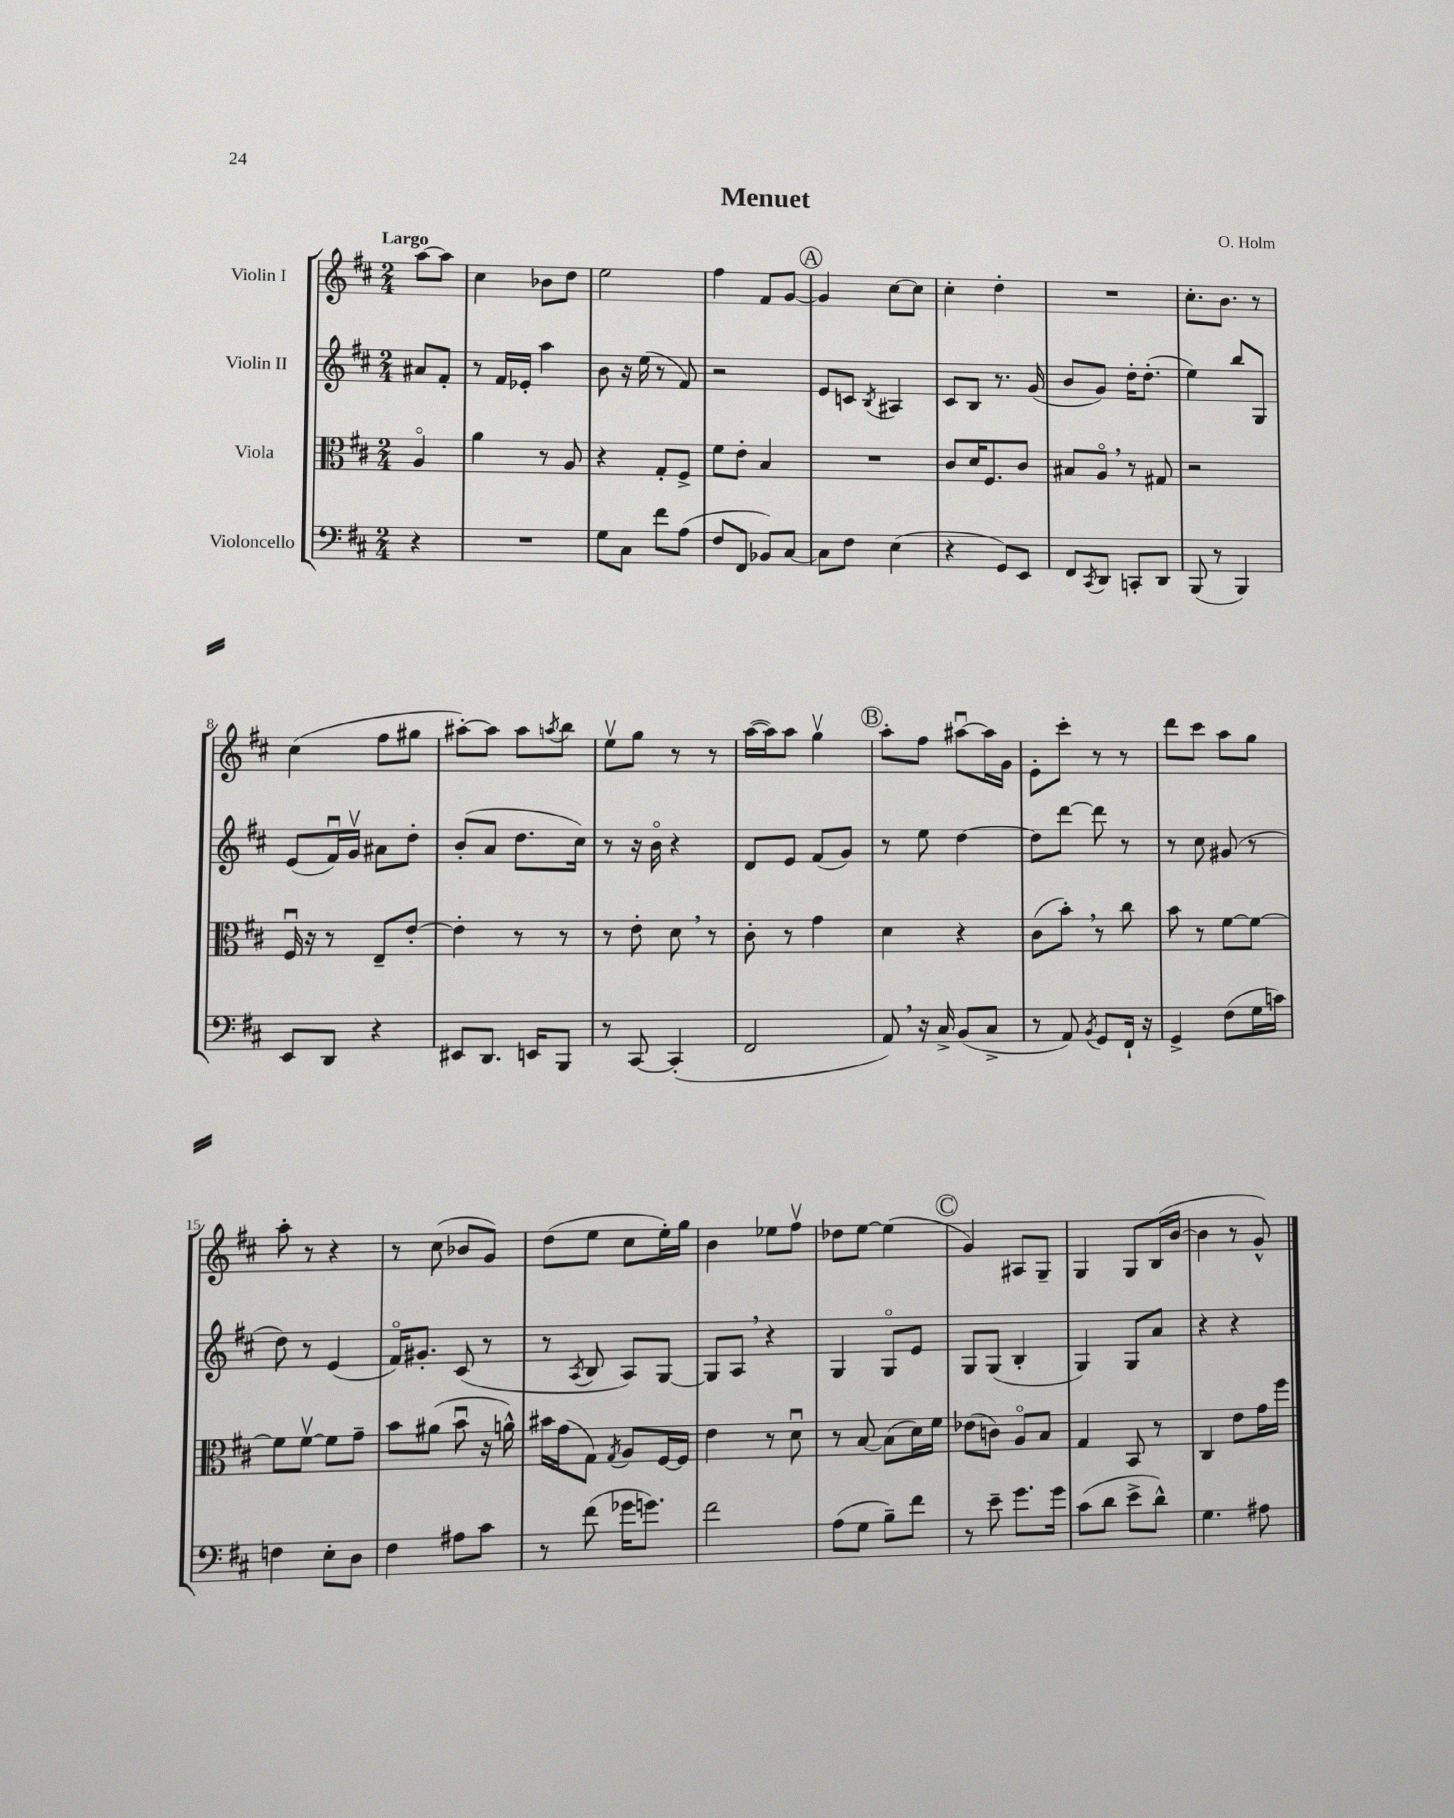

**kern	**kern	**kern	**kern
*staff4	*staff3	*staff2	*staff1
*clefF4	*clefC3	*clefG2	*clefG2
*k[f#c#]	*k[f#c#]	*k[f#c#]	*k[f#c#]
*M2/4	*M2/4	*M2/4	*M2/4
4r	4Ao	8a#	[8aa
.	.	8f#'	8aa]
=	=	=	=
2r	4a	8r	4cc#
.	.	16f#	.
.	.	16e-'	.
.	8r	4aa	8b-
.	8A	.	8dd
=	=	=	=
8G	4r	8b	2ee
8C#	.	16r	.
.	.	(16ee	.
8f#	8G'	8r	.
(8A	8F#^	8f#)	.
=	=	=	=
8F#	8f#	2r	4ff#
8FF#	8e'	.	.
8BB-)	4B	.	8f#
[8C#	.	.	[8g
=	=	=	=
8C#]	2r	8e	4g]
8F#	.	8c	.
.	.	8qB	.
(4E	.	4A#	[8cc#
.	.	.	8cc#]
=	=	=	=
4r	8c#	8c#	4cc#'
.	16d	8B	.
.	8.F#	.	.
8GG)	.	8.r	4dd'
8EE	8c#	.	.
.	.	(16g	.
=	=	=	=
8FF#	8B#	8b	2r
8qCC#	.	.	.
8DD	8Ao	8g)	.
8CC'	8r	16dd'	.
.	.	(8.dd'	.
8DD	8G#	.	.
=	=	=	=
(8BBB	2r	4ee)	8.cc#'
8r	.	.	.
.	.	.	8.b
4BBB)	.	8bb	.
.	.	8G	8r
=	=	=	=
8EE	16F#u	(8e	(4cc#
.	16r	.	.
8DD	8r	16f#u)	.
.	.	16gv	.
4r	8E~	8a#	8ff#
.	[8e'	8dd'	8gg#
=	=	=	=
8EE#	4e']	(8b'	[8aa#')
8.DD	.	8a	8aa#]
.	8r	8.dd	8aa#
16EE	.	.	.
.	.	.	8qaa
8BBB	8r	.	8bb
.	.	16cc#)	.
=	=	=	=
8r	8r	8r	8eev
[8CC#	8e'	16r	8gg
.	.	16bo	.
(4CC#']	8d	4r	8r
.	8r	.	8r
=	=	=	=
2FF#	8c#'	8d	([16aa
.	.	.	16aa])
.	8r	8e	8aa
.	4g	(8f#	4ggv
.	.	8g)	.
=	=	=	=
8AA)	4d	8r	8aa'
16r	.	8ee	8ff#
16C#^	.	.	.
(8BB	4r	[4dd	[8aa#u
8C#^	.	.	16aa#]
.	.	.	16g
=	=	=	=
8r	(8c#	8dd]	8e'
8AA)	8b')	[8ddd	8ccc#'
8qBB	.	.	.
8GG	8r	8ddd]	8r
16FF#`	8cc#	8r	8r
16r	.	.	.
=	=	=	=
4GG^	8b	8r	8ddd
.	8r	8cc#	8ccc#
(8F#	[8f#	(8g#	8aa
16G	8f#_	8r	8gg
16c)	.	.	.
=	=	=	=
4F	8f#]	8dd)	8aa'
.	[8f#v	8r	8r
8E'	8f#]	(4e	4r
8D	8g~	.	.
=	=	=	=
4F#	8b	16f#o)	8r
.	.	8.g#'	.
.	(8a#	.	(8cc#
8A#	8bu	(8c#	8b-
8c#	16r	8r	8g)
.	16a^^)	.	.
=	=	=	=
8r	16b#	8r	(8dd
.	(16g	.	.
.	.	8qA	.
(8f#	8G)	8B	8ee
.	8qG	.	.
16g-	8A	8A)	8cc#
8.g)	.	.	.
.	[16F#	[8G	16ee')
.	16F#]	.	16gg
=	=	=	=
2f#	4e	8G]	4b
.	.	8A	.
.	8r	4r	8ee-
.	8du	.	8ff#v
=	=	=	=
(8A	8r	4G	8dd-
8G	[8B	.	[8ee
8B~)	(8B]	8Go	(4ee]
8f#	16d)	8e	.
.	16f#	.	.
=	=	=	=
8r	(8e-	8G	4g)
8e~	8c)	(8G	.
8.g	8Ao	4B'	8A#
.	8B	.	8G~
16g	.	.	.
=	=	=	=
(8c#	4G	4G)	4G
8d	.	.	.
8e^	8BB	8G	8G
8d^^)	8r	8a	(16B
.	.	.	[16b
=	=	=	=
4.G	4C#	4r	4b]
.	8e	4r	8r
8A#	16g	.	8g^^)
.	16ff#	.	.
==	==	==	==
*-	*-	*-	*-
